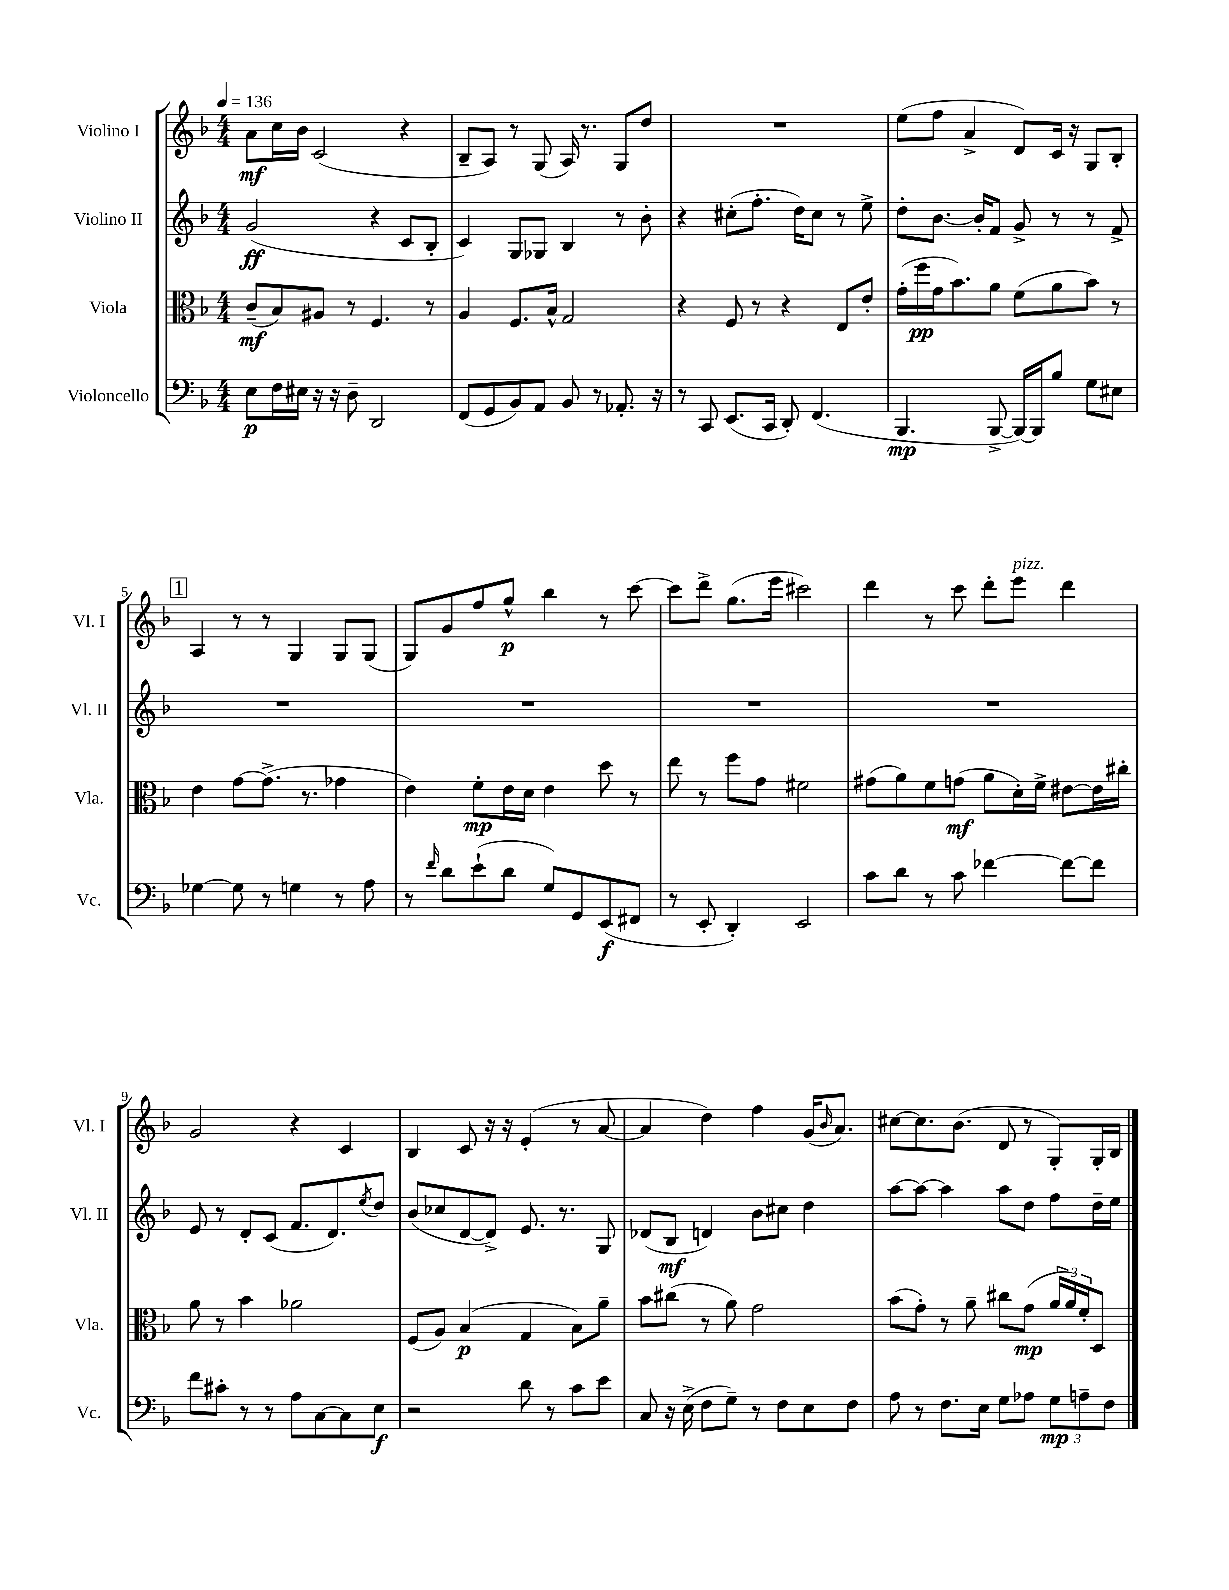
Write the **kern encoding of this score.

**kern	**kern	**kern	**kern
*staff4	*staff3	*staff2	*staff1
*clefF4	*clefC3	*clefG2	*clefG2
*k[b-]	*k[b-]	*k[b-]	*k[b-]
*M4/4	*M4/4	*M4/4	*M4/4
*MM136	*MM136	*MM136	*MM136
8E\L	(8c~/L	(2g/	8a\L
16F\L	8B-/)	.	16cc\L
16E#\JJ	.	.	16b-\JJ
16r	8A#/J	.	(2c/
16r	.	.	.
8D~\	8r	.	.
2DD/	4.F/	4r	.
.	.	8c/L	4r
.	8r	8B-'/J	.
=	=	=	=
(8FF/L	4A/	4c/)	8B-~/L
8GG/	.	.	8A/J)
8BB-/)	8.F/L	8G/L	8r
8AA/J	.	8G-/J	(8G/
.	16B-^^/Jk	.	.
8BB-/	2G/	4B-/	16A/)
.	.	.	8.r
8r	.	.	.
8.AA-'/	.	8r	8G/L
.	.	8b-'\	8dd/J
16r	.	.	.
=	=	=	=
8r	4r	4r	1r
8CC/	.	.	.
(8.EE/L	8F/	(8cc#'\L	.
.	8r	8.ff'\J	.
16CC/Jk	.	.	.
8DD'/)	4r	.	.
.	.	16dd\LK)	.
(4.FF/	.	8cc#\J	.
.	8E/L	8r	.
.	8e'/J	8ee^\	.
=	=	=	=
4.BBB-/	(16g'\LL	8dd'\L	(8ee\L
.	16ff\	.	.
.	16g\J	[8.b-\J	8ff\J
.	8.b-\)	.	.
.	.	.	4a^/
.	.	16b-'/]LK	.
[8BBB-^/	8a\J	8f/J	.
16BBB-/_LL)	(8f\L	8g^/	8d/L)
16BBB-/]J	.	.	.
8B-/J	8a\	8r	16c/Jk
.	.	.	16r
8G\L	8b-\J)	8r	8G/L
8E#\J	8r	8f^/	8B-'/J
=	=	=	=
[4G-\	4e\	1r	4A/
8G-\]	[8g\L	.	8r
8r	(8.g^\]J	.	8r
4G\	.	.	4G/
.	8.r	.	.
8r	4g-\	.	8G/L
8A\	.	.	(8G/J
=	=	=	=
8r	4e\)	1r	8G/L)
16qqf/	.	.	.
8d\L	.	.	8g/
(8e`\	8f'\L	.	8ff/
8d\J	16e\L	.	8gg^^/J
.	16d\JJ	.	.
8G/L)	4e\	.	4bb-\
8GG/	.	.	.
(8EE/	8dd\	.	8r
8FF#/J	8r	.	[8ccc\
=	=	=	=
8r	8ee\	1r	8ccc\]L
8EE'/	8r	.	8ddd^\J
4DD'/)	8ff\L	.	(8.gg\L
.	8g\J	.	.
.	.	.	16eee\Jk
2EE/	2f#\	.	2ccc#\)
=	=	=	=
8c\L	(8g#\L	1r	4ddd\
8d\J	8a\)	.	.
8r	8f\	.	8r
8c\	(8g\J	.	8ccc\
[4f-\	8a\L	.	8ddd'\L
.	16d'\L)	.	8eee\J
.	16f^\JJ	.	.
8f-\_L	[8e#\L	.	4ddd\
8f-\]J	16e#\]L	.	.
.	16cc#'\JJ	.	.
=	=	=	=
8f\L	8a\	8e/	2g/
8c#'\J	8r	8r	.
8r	4b-\	8d'/L	.
8r	.	(8c/J	.
8A\L	2a-\	8.f/L	4r
[8C\	.	.	.
.	.	8.d/)	.
8C\]	.	.	4c/
.	.	8qee/	.
8E\J	.	8dd/J	.
=	=	=	=
2r	(8F/L	(8b-/L	4B-/
.	8A/J)	8cc-/	.
.	(4B-/	[8d/	8c/
.	.	8d^/]J)	16r
.	.	.	16r
8d\	4G/	8.e/	(4e'/
8r	.	.	.
.	.	8.r	.
8c\L	8B-\L)	.	8r
8e\J	8a~\J	8G/	[8a/
=	=	=	=
8C/	8b-\L	(8d-/L	4a/]
16r	(8cc#\J	8B-/J	.
(16E^\	.	.	.
8F\L	8r	4d/)	4dd\)
8G~\J)	8a\)	.	.
8r	2g\	8b-\L	4ff\
8F\L	.	8cc#\J	.
8E\	.	4dd\	(16g/LK
.	.	.	16qqb-/
.	.	.	8.a/J)
8F\J	.	.	.
=	=	=	=
8A\	(8b-\L	[8aa\L	[8cc#\L
8r	8g'\J)	8aa\_J	8.cc#\]
8.F\L	8r	4aa\]	.
.	.	.	(8.b-\J
.	8a~\	.	.
16E\Jk	.	.	.
8G\L	8cc#\L	8aa\L	8d/
8A-\J	(8g\J	8dd\J	8r
12G\L	24a/LL	8ff\L	8G'/L)
.	24a/)	.	.
12A~\	24f'/J	.	.
.	8D/J	16dd~\L	16G'/L
12F\J	.	.	.
.	.	16ee\JJ	16B-/JJ
==	==	==	==
*-	*-	*-	*-
